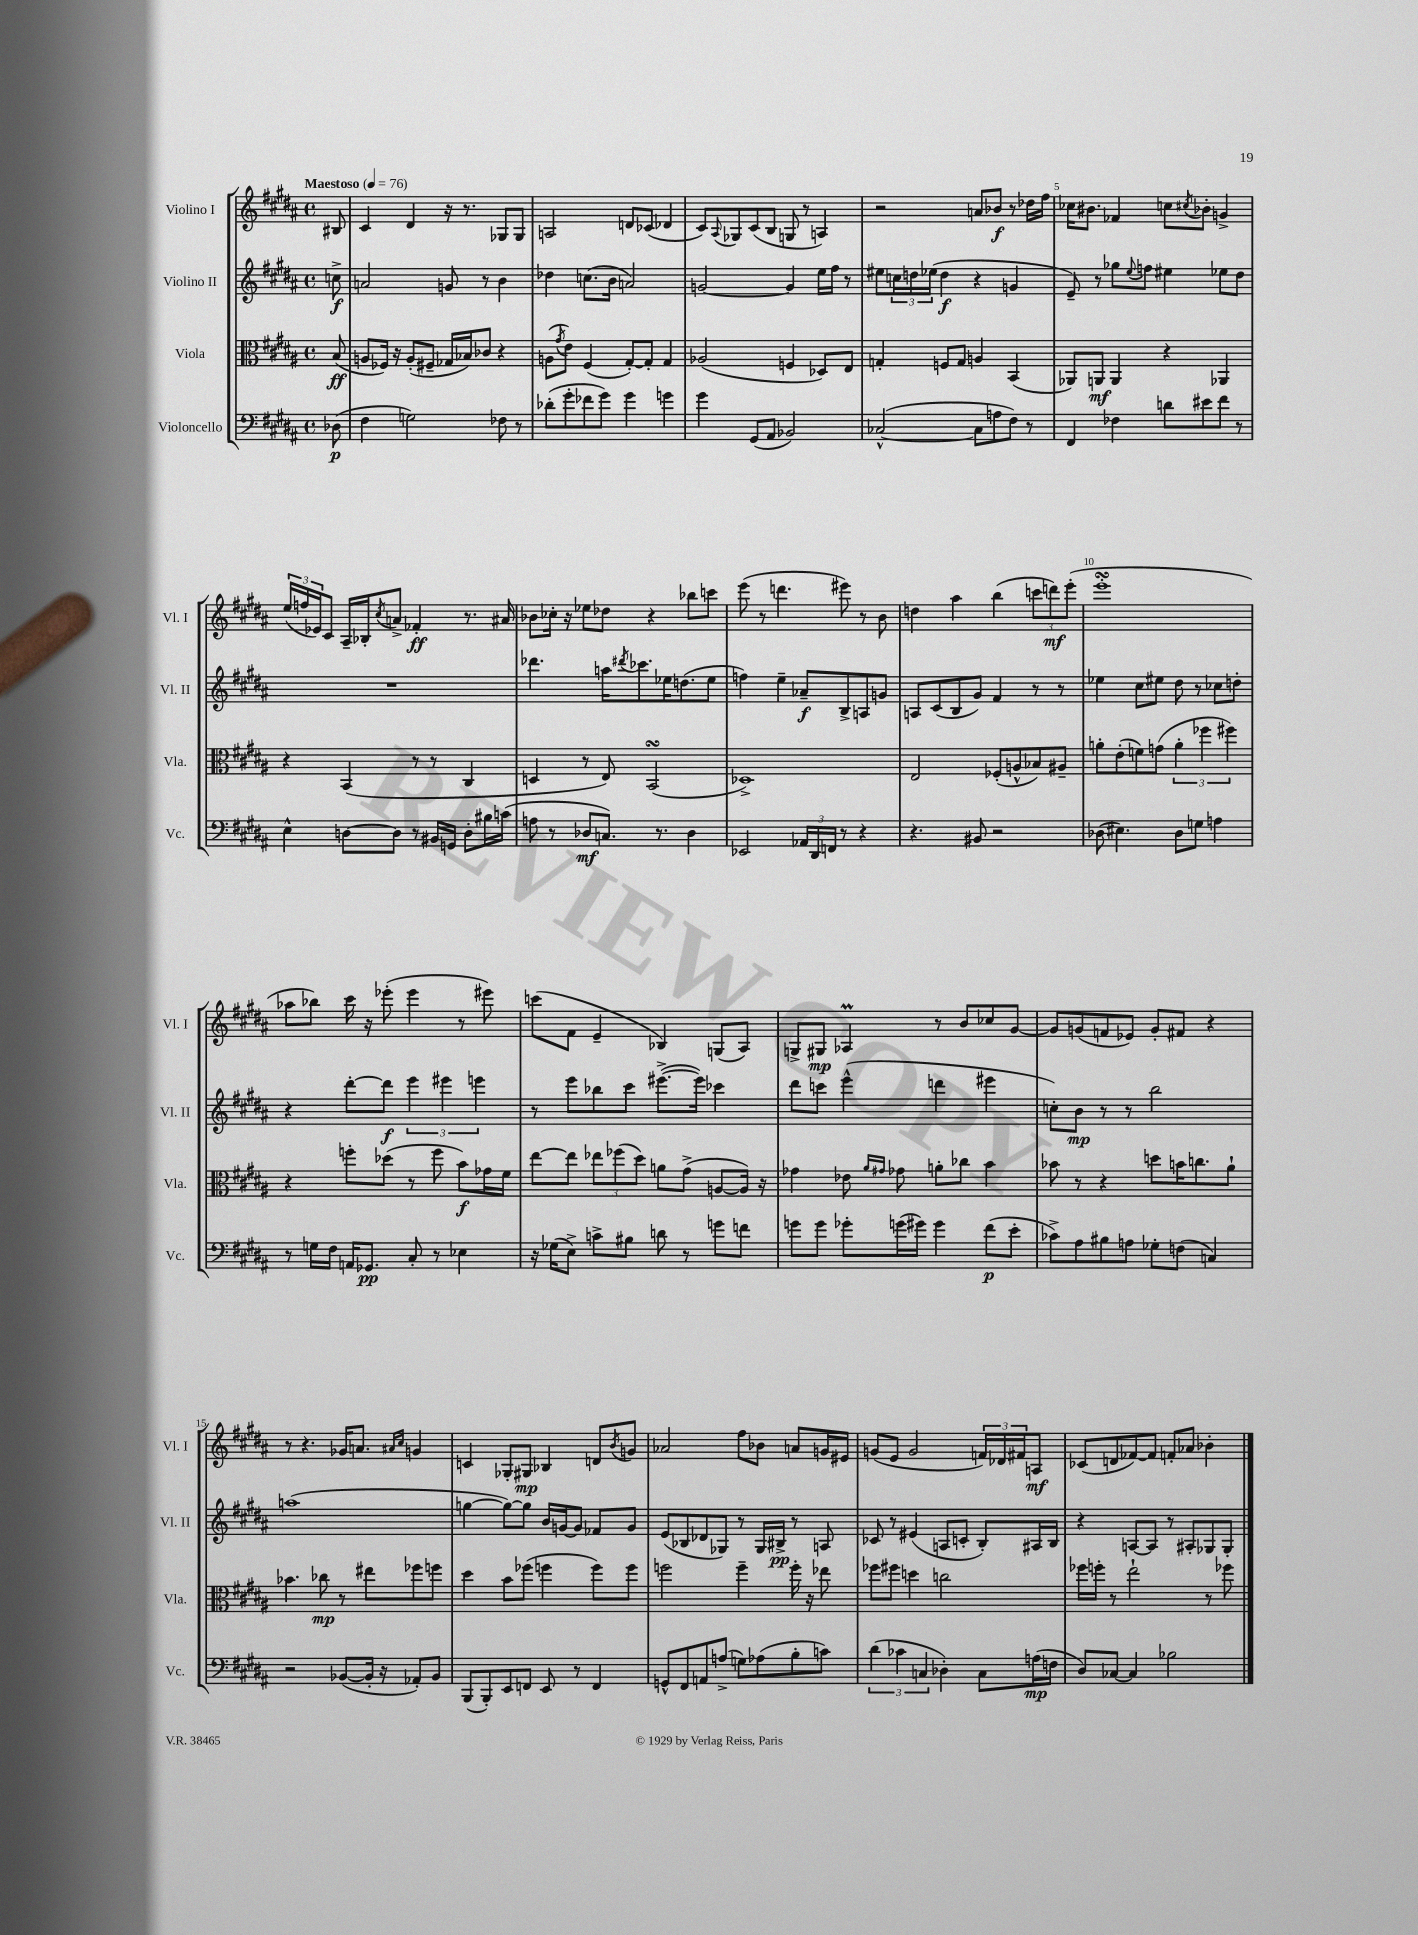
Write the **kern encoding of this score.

**kern	**kern	**kern	**kern
*staff4	*staff3	*staff2	*staff1
*clefF4	*clefC3	*clefG2	*clefG2
*k[f#c#g#d#a#]	*k[f#c#g#d#a#]	*k[f#c#g#d#a#]	*k[f#c#g#d#a#]
*M4/4	*M4/4	*M4/4	*M4/4
*met(c)	*met(c)	*met(c)	*met(c)
*MM76	*MM76	*MM76	*MM76
(8D-	(8B	8cc^	8B#
=	=	=	=
4F#	8A	2a	4c#
.	16F-)	.	.
.	16r	.	.
2G)	(8A'	.	4d#
.	8F#~	.	.
.	16G-	8g	16r
.	16B-)	.	8.r
.	8c-	8r	.
8F-	4r	4b	8G-
8r	.	.	8G-
=	=	=	=
(8d-'	(8A	4dd-	2A
.	8qg#	.	.
8g#'	8e)	.	.
8f-	(4F#	(8.cc	.
8g#)	.	.	.
.	.	16b	.
4g#	[8G#')	2a)	8d
.	8G#']	.	(8c-
4g	4G#	.	4d-
=	=	=	=
4g#	(2A-	[2g	8c#)
.	.	.	8qqA#
.	.	.	8G-
(8GG#	.	.	(8c#
8AA#	.	.	8B
2BB-)	4F	4g]	8G
.	.	.	8r
.	8D-)	16ee	4A)
.	.	16ff#	.
.	8E	8r	.
=	=	=	=
([2C-^^	4G'	8ee#	2r
.	.	24cc	.
.	.	24dd	.
.	.	(24ee-	.
.	8F	4dd	.
.	8G	.	.
8C-]	4A	4r	8a
8A	.	.	8b-
8F#)	(4BB	4g	8r
8r	.	.	16dd-
.	.	.	16ff#
=	=	=	=
4FF#	8AA-)	8e~)	16cc-
.	.	.	8.b#
.	8AA	8r	.
4F-	4AA	8gg-	4f-
.	.	8qqee	.
.	.	8ff	.
8d	4r	4ee#	8cc
.	.	.	8qcc#
8e#	.	.	8b-'
8f#	4AA-	8ee-	4g^
8r	.	8dd#	.
=	=	=	=
4E^^	4r	1r	(24ee
.	.	.	24ff
.	.	.	24e-)
.	.	.	8c#
[8D	(4BB	.	16A#~
.	.	.	16B-'
.	.	.	8qcc#
8D]	.	.	8a^
8r	8r	.	4f-'
16BB#	8r	.	.
16GG	.	.	.
8D'	4C#	.	8.r
16B#	.	.	.
(16c	.	.	16a#
=	=	=	=
8A	4D	4.ddd-	8b-
8r	.	.	16cc-'
.	.	.	16r
8D-	8r	.	8ee-
8.C)	8E)	16aa	8dd-
.	.	8qddd#	.
.	.	8.ccc-	.
.	(2BB	.	4r
8.r	.	.	.
.	.	16ee-	.
.	.	(8.dd	.
4D-	.	.	8bb-
.	.	8ee-	8ccc
=	=	=	=
2EE-	1D-^)	4ff)	(8eee
.	.	.	8r
.	.	4ee~	4.ddd
24AA-	.	8a-~	.
24DD#	.	.	.
24FF	.	.	.
8r	.	8B^	8eee#)
4r	.	8A	8r
.	.	8g	8b
=	=	=	=
4.r	2E	8A	4dd
.	.	(8c#	.
.	.	8B	4aa#
8BB#	.	8g#)	.
2r	(8F-'	4f#	(4bb
.	8A^^	.	.
.	8B-)	8r	12ccc
.	.	.	12ddd)
.	8A#~	8r	.
.	.	.	(12eee'
=	=	=	=
(8D-	8a'	4ee-	1eee'
4.E#)	(8e'	.	.
.	8f)	8cc#	.
.	(8g	8ee#	.
8D-	6a'	8dd#	.
8G	.	8r	.
.	6ff-	.	.
4A	.	8cc-	.
.	6ff#)	.	.
.	.	8dd'	.
=	=	=	=
8r	4r	4r	8aa-
16G	.	.	8bb-)
16F#	.	.	.
16AA	8ff'	[8ddd#'	16ccc#
8.GG-	.	.	16r
.	(8dd-	8ddd#]	(8eee-'
8C#'	8r	6eee	4eee-
8r	8ff	.	.
.	.	6eee#	.
4E-	8b)	.	8r
.	.	6eee	.
.	16g-	.	8eee#)
.	16f#	.	.
=	=	=	=
16r	[8ee	8r	(8ccc
(16G-	.	.	.
8E^)	8ee]	8eee	8f#
8c^	12ee-	8bb-	4e~
.	(12ff-	.	.
8B#	.	8ccc#	.
.	12dd#)	.	.
8d	8a	([8.eee#^	4B-)
8r	(8g#^	.	.
.	.	16eee#])	.
8g	[8A	4ccc-	(8G
8f	16A])	.	8A#)
.	16r	.	.
=	=	=	=
8g	4g-	8ddd#	8G^
8g	.	8ccc	8G#
8g-'	8e-	(4eee^^	4A-
.	16qqa#	.	.
.	16qqg#	.	.
(16g	8g-	.	.
16g#)	.	.	.
4g#	8a'	4ddd	8r
.	8cc-	.	8b
(8f#	4b	4eee#	8cc-
8e'	.	.	[8g#
=	=	=	=
8c-^)	8b-	8cc')	8g#]
8A#	8r	8b	(8g
8B#	4r	8r	8f
8A	.	8r	8e-)
8G-'	8dd	2bb	8g'
(8F	16b	.	8f#
.	8.cc	.	.
4C)	.	.	4r
.	8a#`	.	.
=	=	=	=
2r	4.b-	(1aa	8r
.	.	.	4.r
.	8cc-	.	.
([8BB-	8r	.	16g-
.	.	.	8.a
16BB-']	8ee#	.	.
16r	.	.	.
.	.	.	16qqa#
.	.	.	16qqcc#
8AA-')	8ff-	.	4g
8BB-	8ff	.	.
=	=	=	=
(8BBB	4dd#	[4gg	4c
8BBB')	.	.	.
8EE	8b	8gg_)	8G-'
8FF	(8ff-	8gg]	8G#
8EE	4ff	16b	4B-
.	.	[16g	.
8r	.	8g]	.
4FF	8ff)	8f-	8d
.	.	.	8qb
.	8ff	8g	8g
=	=	=	=
8GG^^	2ff	(8e	2a-
8FF#	.	8B-	.
8AA	.	8d-	.
(8A^	.	8G-)	.
8G)	4ff~	8r	8ff#
(8A-	.	16G-	8b-
.	.	16B#^	.
8B'	16ff'	8r	8a
.	16r	.	.
8c)	8ee-	8A	16g
.	.	.	16e#
=	=	=	=
(6d#	8ff-	8c-	(8g
.	8ff#	8r	8e
6c-	.	.	.
.	4dd	(4e#	2g
6C	.	.	.
4D-')	2cc	8A	.
.	.	8c'	.
8C	.	8B')	24f)
.	.	.	24d-
.	.	.	24f#
(16A	.	16A#	8A
16F	.	16B	.
=	=	=	=
8D#)	16ff-	4r	(8c-
.	16ff'	.	.
[8C-	8r	.	8d
4C-]	2ee`	[8A	[8f-)
.	.	8A]	8f-]
2B-	.	8r	8f'
.	.	8A#'	8a-
.	8r	8G-	4b-'
.	8ff-	8G-'	.
==	==	==	==
*-	*-	*-	*-
